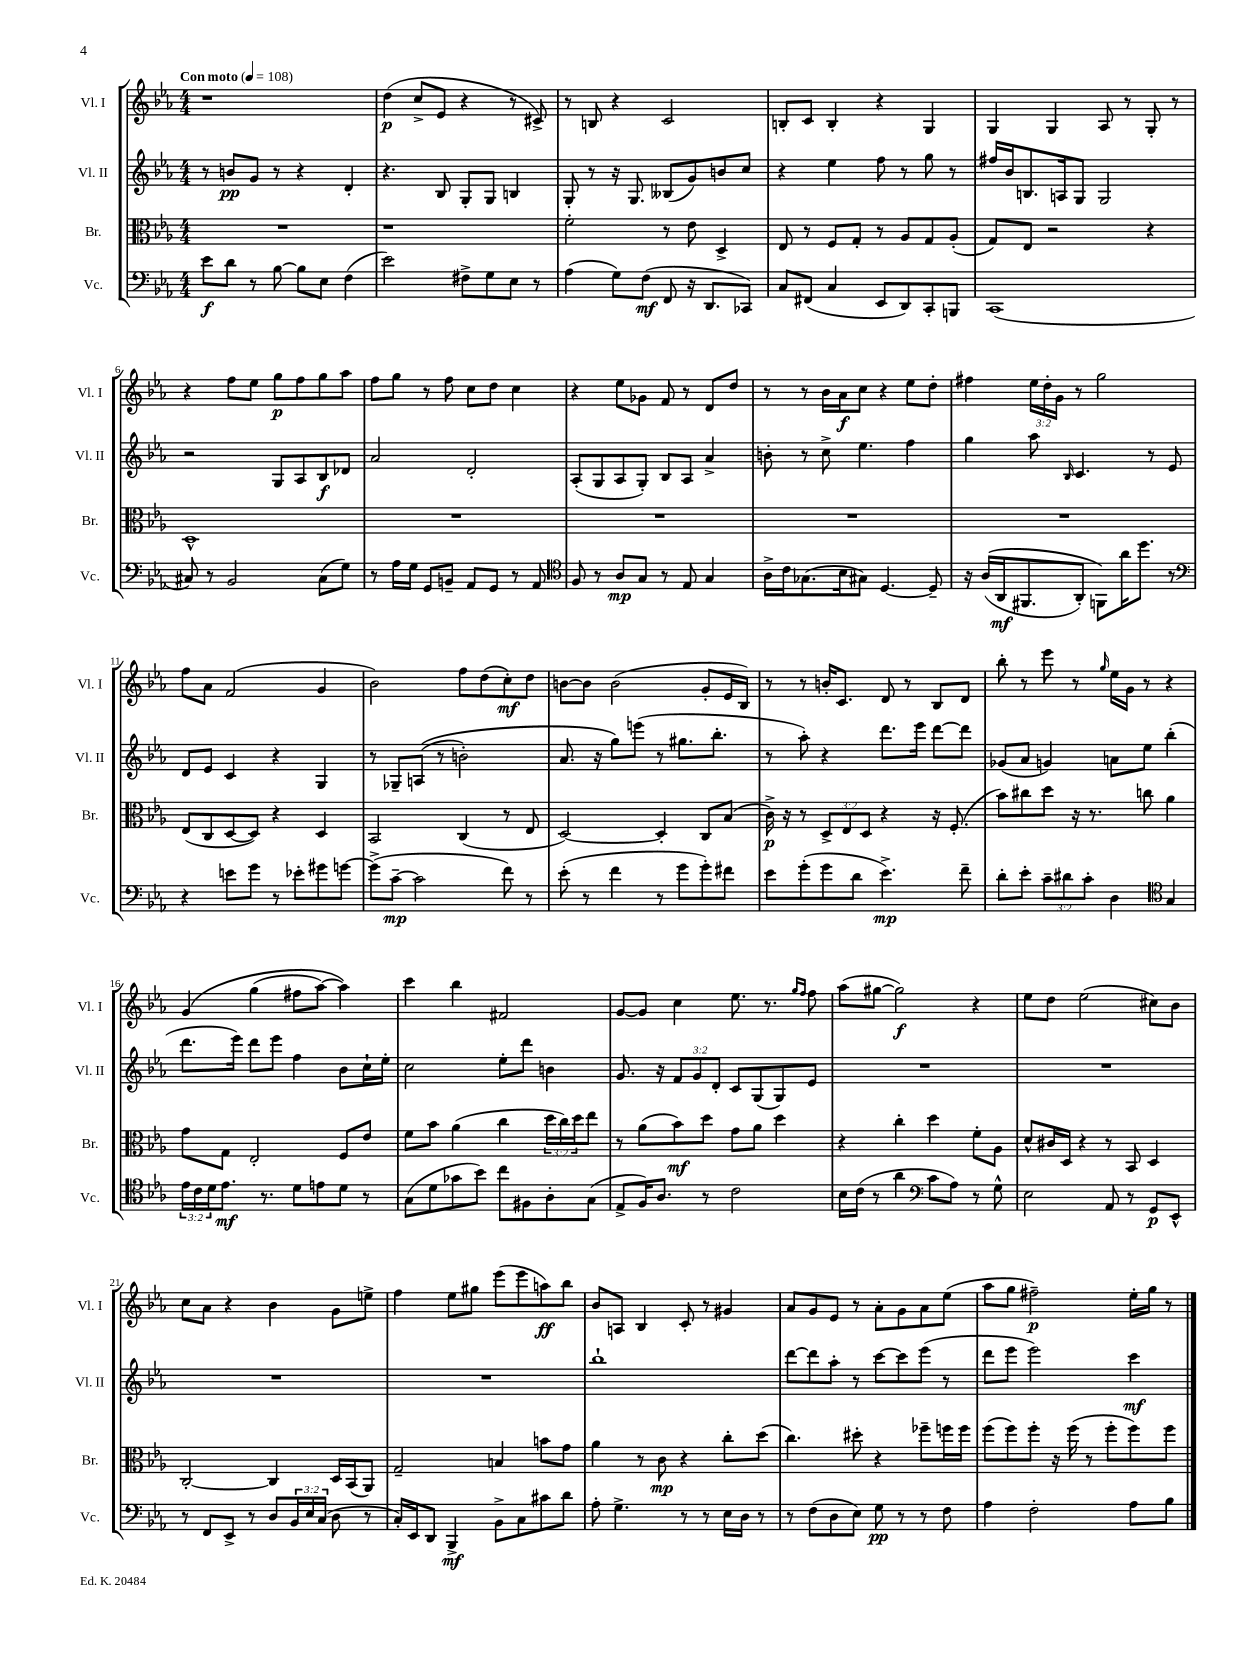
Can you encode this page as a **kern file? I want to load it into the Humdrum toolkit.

**kern	**dynam	**kern	**dynam	**kern	**dynam	**kern	**dynam
*part4	*part4	*part3	*part3	*part2	*part2	*part1	*part1
*staff4	*staff4	*staff3	*staff3	*staff2	*staff2	*staff1	*staff1
*I"Vc.	*	*I"Br.	*	*I"Vl. II	*	*I"Vl. I	*
*I'Vc.	*	*I'Br.	*	*I'Vl. II	*	*I'Vl. I	*
*clefF4	*	*clefC3	*	*clefG2	*	*clefG2	*
*k[b-e-a-]	*	*k[b-e-a-]	*	*k[b-e-a-]	*	*k[b-e-a-]	*
*M4/4	*	*M4/4	*	*M4/4	*	*M4/4	*
*MM108	*	*MM108	*	*MM108	*	*MM108	*
=1	=1	=1	=1	=1	=1	=1	=1
!	!	!	!	!	!	!LO:TX:a:B:t=Con moto	!
8e-\L	f	1r	.	8r	.	1r	.
8d\J	.	.	.	8bn/L	pp	.	.
8r	.	.	.	8g/J	.	.	.
[8B-\	.	.	.	8r	.	.	.
8B-\L]	.	.	.	4r	.	.	.
8E-\J	.	.	.	.	.	.	.
(4F\	.	.	.	4d'/	.	.	.
=2	=2	=2	=2	=2	=2	=2	=2
2e-\)	.	1r	.	4.r	.	(4dd\	p
.	.	.	.	.	.	8cc^/L	.
.	.	.	.	8B-/	.	8e-/J	.
8F#X^\L	.	.	.	8G'/L	.	4r	.
8G\	.	.	.	8G/J	.	.	.
8E-\J	.	.	.	4Bn/	.	8r	.
8r	.	.	.	.	.	8c#X^/)	.
=3	=3	=3	=3	=3	=3	=3	=3
(4A-\	.	2f'\	.	8G'/	.	8r	.
.	.	.	.	8r	.	8Bn/	.
8G\L)	.	.	.	16r	.	4r	.
.	.	.	.	8.G/	.	.	.
(8F\J	mf	.	.	.	.	.	.
8FF/	.	8r	.	(8B--X/L	.	2c/	.
16r	.	8e-\	.	8g/)	.	.	.
8.DD/L	.	.	.	.	.	.	.
.	.	4D^/	.	8bn/	.	.	.
8CC-X/J)	.	.	.	8cc/J	.	.	.
=4	=4	=4	=4	=4	=4	=4	=4
8C/L	.	8E-/	.	4r	.	8Bn'/L	.
(8FF#X/J	.	8r	.	.	.	8c/J	.
4C/	.	8F/L	.	4ee-\	.	4B'/	.
.	.	8G'/J	.	.	.	.	.
8EE-/L	.	8r	.	8ff\	.	4r	.
8DD/)	.	8A-/L	.	8r	.	.	.
8CC'/	.	8G/	.	8gg\	.	4G/	.
8BBBn/J	.	(8A-'/J	.	8r	.	.	.
=5	=5	=5	=5	=5	=5	=5	=5
(1CC	.	8G/L)	.	16ff#X/LL	.	4G/	.
.	.	.	.	16b-/J	.	.	.
.	.	8E-/J	.	8.Bn/	.	.	.
.	.	2r	.	.	.	4G/	.
.	.	.	.	16An/k	.	.	.
.	.	.	.	8G/J	.	.	.
.	.	.	.	2G/	.	8A-/	.
.	.	.	.	.	.	8r	.
.	.	4r	.	.	.	8G'/	.
.	.	.	.	.	.	8r	.
!!LO:LB:g=z
=6	=6	=6	=6	=6	=6	=6	=6
8C#X/)	.	1D^^	.	2r	.	4r	.
8r	.	.	.	.	.	.	.
2BB-/	.	.	.	.	.	8ff\L	.
.	.	.	.	.	.	8ee-\J	.
.	.	.	.	8G/L	.	8gg\L	p
.	.	.	.	8A-/	.	8ff\	.
(8C#\L	.	.	.	8B-/	f	8gg\	.
8G\J)	.	.	.	8d-X/J	.	8aa-\J	.
=7	=7	=7	=7	=7	=7	=7	=7
8r	.	1r	.	2a-/	.	8ff\L	.
16A-\LL	.	.	.	.	.	8gg\J	.
16G\JJ	.	.	.	.	.	.	.
8GG/L	.	.	.	.	.	8r	.
8BBn~/J	.	.	.	.	.	8ff\	.
8AA-/L	.	.	.	2d'/	.	8cc\L	.
8GG/J	.	.	.	.	.	8dd\J	.
8r	.	.	.	.	.	4cc\	.
8AA-/	.	.	.	.	.	.	.
=8	=8	=8	=8	=8	=8	=8	=8
*clefC4	*	*	*	*	*	*	*
8F/	.	1r	.	(8A-'/L	.	4r	.
8r	.	.	.	8G/	.	.	.
8A-/L	mp	.	.	8A-/	.	8ee-\L	.
8G/J	.	.	.	8G'/J)	.	8g-X\J	.
8r	.	.	.	8B-/L	.	8f/	.
8E-/	.	.	.	8A-/J	.	8r	.
4G/	.	.	.	4a-^/	.	8d/L	.
.	.	.	.	.	.	8dd/J	.
=9	=9	=9	=9	=9	=9	=9	=9
16A-^\LL	.	1r	.	8bn'\	.	8r	.
16c\J	.	.	.	.	.	.	.
(8.G-X\	.	.	.	8r	.	8r	.
.	.	.	.	8cc^\	.	16b-\LL	.
16B-\k	.	.	.	.	.	16a-\J	f
8G#X\J)	.	.	.	4.ee-\	.	8cc\J	.
[4.D/	.	.	.	.	.	4r	.
.	.	.	.	4ff\	.	8ee-\L	.
8D~/]	.	.	.	.	.	8dd'\J	.
=10	=10	=10	=10	=10	=10	=10	=10
16r	.	1r	.	4gg\	.	4ff#X\	.
((16A-/LL	.	.	.	.	.	.	.
16AA-/J	mf	.	.	.	.	.	.
8.FF#X/	.	.	.	.	.	.	.
.	.	.	.	8aa-\	.	24ee-\LL	.
.	.	.	.	.	.	24dd'\	.
.	.	.	.	.	.	24g\JJ	.
.	.	.	.	16qqB-/	.	.	.
8AA-'/J)	.	.	.	4.c/	.	8r	.
8FFn\L)	.	.	.	.	.	2gg\	.
16a-\K	.	.	.	.	.	.	.
8.dd\J	.	.	.	.	.	.	.
.	.	.	.	8r	.	.	.
8r	.	.	.	8e-/	.	.	.
!!LO:LB:g=z
=11	=11	=11	=11	=11	=11	=11	=11
*clefF4	*	*	*	*	*	*	*
4r	.	(8E-/L	.	8d/L	.	8ff\L	.
.	.	8C/	.	8e-/J	.	8a-\J	.
8en\L	.	[8D/	.	4c/	.	(2f/	.
8g\J	.	8D/J])	.	.	.	.	.
8r	.	4r	.	4r	.	.	.
8e-X'\L	.	.	.	.	.	.	.
8g#X\	.	4D/	.	4G/	.	4g/	.
[8gn\J	.	.	.	.	.	.	.
=12	=12	=12	=12	=12	=12	=12	=12
(8g^\L]	.	2BB-/	.	8r	.	2b-\)	.
[8c~\J	mp	.	.	8G-X~/L	.	.	.
2c\]	.	.	.	((8An/J	.	.	.
.	.	.	.	8r	.	.	.
.	.	(4C/	.	2bn'\)	.	8ff\L	.
.	.	.	.	.	.	(8dd\	.
8f\)	.	8r	.	.	.	8cc'\)	mf
8r	.	8E-/	.	.	.	8dd\J	.
=13	=13	=13	=13	=13	=13	=13	=13
(8e-'\	.	[2D/)	.	8.a-/	.	[8bn\L	.
8r	.	.	.	.	.	8b\J]	.
.	.	.	.	16r	.	.	.
4f\	.	.	.	8gg\L)	.	(2b\	.
.	.	.	.	(8eeen\J	.	.	.
8r	.	4D'/]	.	8r	.	.	.
8g\L	.	.	.	8.gg#X\L	.	.	.
8g'\)	.	8C/L	.	.	.	8g'/L	.
.	.	.	.	8.bb-'\J	.	.	.
8f#X\J	.	(8B-/J	.	.	.	16e-/L	.
.	.	.	.	.	.	16B-/JJ)	.
=14	=14	=14	=14	=14	=14	=14	=14
8e-\L	.	16c^\)	p	8r	.	8r	.
.	.	16r	.	.	.	.	.
(8g'\	.	8r	.	8aa-'\)	.	8r	.
8g\	.	12D^/L	.	4r	.	16bn'/KL	.
.	.	.	.	.	.	8.c/J	.
.	.	12E-/	.	.	.	.	.
8d\J	.	.	.	.	.	.	.
.	.	12D/J	.	.	.	.	.
4.e-^\)	mp	4r	.	8.ddd\L	.	8d/	.
.	.	.	.	.	.	8r	.
.	.	.	.	16eee-\Jk	.	.	.
.	.	16r	.	[8ddd\L	.	8B-/L	.
.	.	(8.F'/	.	.	.	.	.
8f~\	.	.	.	8ddd\J]	.	8d/J	.
=15	=15	=15	=15	=15	=15	=15	=15
8d'\L	.	8b-\L)	.	(8g-X/L	.	8bb-'\	.
8e-'\J	.	8cc#X\	.	8a-/J	.	8r	.
12c~\L	.	8dd\J	.	4gn/)	.	8eee-\	.
12d#X\	.	.	.	.	.	.	.
.	.	16r	.	.	.	8r	.
12c'\J	.	.	.	.	.	.	.
.	.	8.r	.	.	.	.	.
.	.	.	.	.	.	16qqgg/	.
4D\	.	.	.	8an\L	.	16ee-\LL	.
.	.	.	.	.	.	16g\JJ	.
.	.	8ccn\	.	8ee-\J	.	8r	.
*clefC4	*	*	*	*	*	*	*
4G/	.	4a-\	.	(4bb-'\	.	4r	.
!!LO:LB:g=z
=16	=16	=16	=16	=16	=16	=16	=16
24e-\LL	.	8g\L	.	8.ddd\L	.	(4g/	.
24c\	.	.	.	.	.	.	.
24d\J	.	.	.	.	.	.	.
8.e-\J	mf	8G\J	.	.	.	.	.
.	.	.	.	16eee-\Jk)	.	.	.
.	.	2E-'/	.	8ddd\L	.	(4gg\	.
8.r	.	.	.	.	.	.	.
.	.	.	.	8eee-\J	.	.	.
8d\L	.	.	.	4ff\	.	8ff#X\L	.
8en\	.	.	.	.	.	[8aa-\J)	.
8d\J	.	8F/L	.	8b-\L	.	4aa-\])	.
8r	.	8e-/J	.	16cc`\L	.	.	.
.	.	.	.	16ee-'\JJ	.	.	.
=17	=17	=17	=17	=17	=17	=17	=17
(8G\L	.	8f\L	.	2cc\	.	4ccc\	.
8d\	.	8b-\J	.	.	.	.	.
8g-X\	.	(4a-\	.	.	.	4bb-\	.
8b-\J)	.	.	.	.	.	.	.
8cc\L	.	4cc\	.	8ee-'\L	.	2f#X/	.
8F#X\	.	.	.	8ddd\J	.	.	.
8A-'\	.	24dd\LL	.	4bn\	.	.	.
.	.	24cc\)	.	.	.	.	.
.	.	24dd\J	.	.	.	.	.
(8G\J	.	8ee-\J	.	.	.	.	.
=18	=18	=18	=18	=18	=18	=18	=18
8E-^/L	.	8r	.	8.g/	.	[8g/L	.
16F/K)	.	(8a-\L	.	.	.	8g/J]	.
8.A-/J	.	.	.	16r	.	.	.
.	.	8b-\)	mf	12f/L	.	4cc\	.
.	.	.	.	12g/	.	.	.
8r	.	8dd\J	.	.	.	.	.
.	.	.	.	12d'/J	.	.	.
2c\	.	8g\L	.	8c/L	.	8.ee-\	.
.	.	8a-\J	.	(8G/	.	.	.
.	.	.	.	.	.	8.r	.
.	.	4dd\	.	8G/)	.	.	.
.	.	.	.	.	.	16qqgg/LL	.
.	.	.	.	.	.	16qqff/JJ	.
.	.	.	.	8e-/J	.	8ff\	.
=19	=19	=19	=19	=19	=19	=19	=19
16B-\LL	.	4r	.	1r	.	(8aa-\L	.
(16c\JJ	.	.	.	.	.	.	.
8r	.	.	.	.	.	[8gg#X\J	.
4a-\	.	4cc'\	.	.	.	2gg#\])	f
*clefF4	*	*	*	*	*	*	*
8c\L	.	4dd\	.	.	.	.	.
8A-\J)	.	.	.	.	.	.	.
8r	.	8f'\L	.	.	.	4r	.
8G^^\	.	8A-\J	.	.	.	.	.
=20	=20	=20	=20	=20	=20	=20	=20
2E-\	.	8d^^/L	.	1r	.	8ee-\L	.
.	.	16c#X/L	.	.	.	8dd\J	.
.	.	16D/JJ	.	.	.	.	.
.	.	4r	.	.	.	(2ee-\	.
8AA-/	.	8r	.	.	.	.	.
8r	.	8BB-/	.	.	.	.	.
8GG/L	p	4D/	.	.	.	8cc#X\L)	.
8EE-^^/J	.	.	.	.	.	8b-\J	.
!!LO:LB:g=z
=21	=21	=21	=21	=21	=21	=21	=21
8r	.	[2C'/	.	1r	.	8cc\L	.
8FF/L	.	.	.	.	.	8a-\J	.
8EE-^/J	.	.	.	.	.	4r	.
8r	.	.	.	.	.	.	.
8D/L	.	4C/]	.	.	.	4b-\	.
24BB-/L	.	.	.	.	.	.	.
24E-/	.	.	.	.	.	.	.
(24C/JJ	.	.	.	.	.	.	.
8D\	.	16D/LL	.	.	.	8g\L	.
.	.	(16BB-/J	.	.	.	.	.
8r	.	8AA-/J)	.	.	.	8een^\J	.
=22	=22	=22	=22	=22	=22	=22	=22
16C'/LL)	.	2G~/	.	1r	.	4ff\	.
16EE-/J	.	.	.	.	.	.	.
8DD/J	.	.	.	.	.	.	.
4BBB-^/	mf	.	.	.	.	8ee-\L	.
.	.	.	.	.	.	8gg#X\J	.
8BB-^\L	.	4Bn/	.	.	.	(8eee-\L	.
8C\	.	.	.	.	.	8eee-\	.
8c#X\	.	8bn\L	.	.	.	8aan\)	ff
8d\J	.	8g\J	.	.	.	8bb-\J	.
=23	=23	=23	=23	=23	=23	=23	=23
8A-'\	.	4a-\	.	1bb-`	.	8b-/L	.
4.G^\	.	.	.	.	.	8An/J	.
.	.	8r	.	.	.	4B-/	.
.	.	8c\	mp	.	.	.	.
8r	.	4r	.	.	.	8c'/	.
8r	.	.	.	.	.	8r	.
16E-\LL	.	8cc'\L	.	.	.	4g#X/	.
16D\JJ	.	.	.	.	.	.	.
8r	.	(8dd\J	.	.	.	.	.
=24	=24	=24	=24	=24	=24	=24	=24
8r	.	4.cc\)	.	[8ddd\L	.	8a-/L	.
(8F\L	.	.	.	8ddd\]	.	8g/	.
8D\	.	.	.	8aa-'\J	.	8e-/J	.
8E-\J)	.	8dd#X'\	.	8r	.	8r	.
8G\	pp	4r	.	[8ccc\L	.	8a-'\L	.
8r	.	.	.	8ccc\]	.	8g\	.
8r	.	8ff-X~\L	.	(8eee-\J	.	8a-\	.
8F\	.	16ffn\L	.	8r	.	(8ee-\J	.
.	.	16ff\JJ	.	.	.	.	.
=25	=25	=25	=25	=25	=25	=25	=25
4A-\	.	(8ff\L	.	8ddd\L	.	8aa-\L	.
.	.	8ff\)	.	8eee-\J	.	8gg\J	.
2F'\	.	8ff'\J	.	2eee-\)	.	2ff#X~\)	p
.	.	16r	.	.	.	.	.
.	.	(16ff\	.	.	.	.	.
.	.	8r	.	.	.	.	.
.	.	8ff'\L	.	.	.	.	.
8A-\L	.	8ff\)	.	4ccc\	mf	16ee-'\LL	.
.	.	.	.	.	.	16gg\JJ	.
8B-\J	.	8ff\J	.	.	.	8r	.
==	==	==	==	==	==	==	==
*-	*-	*-	*-	*-	*-	*-	*-
